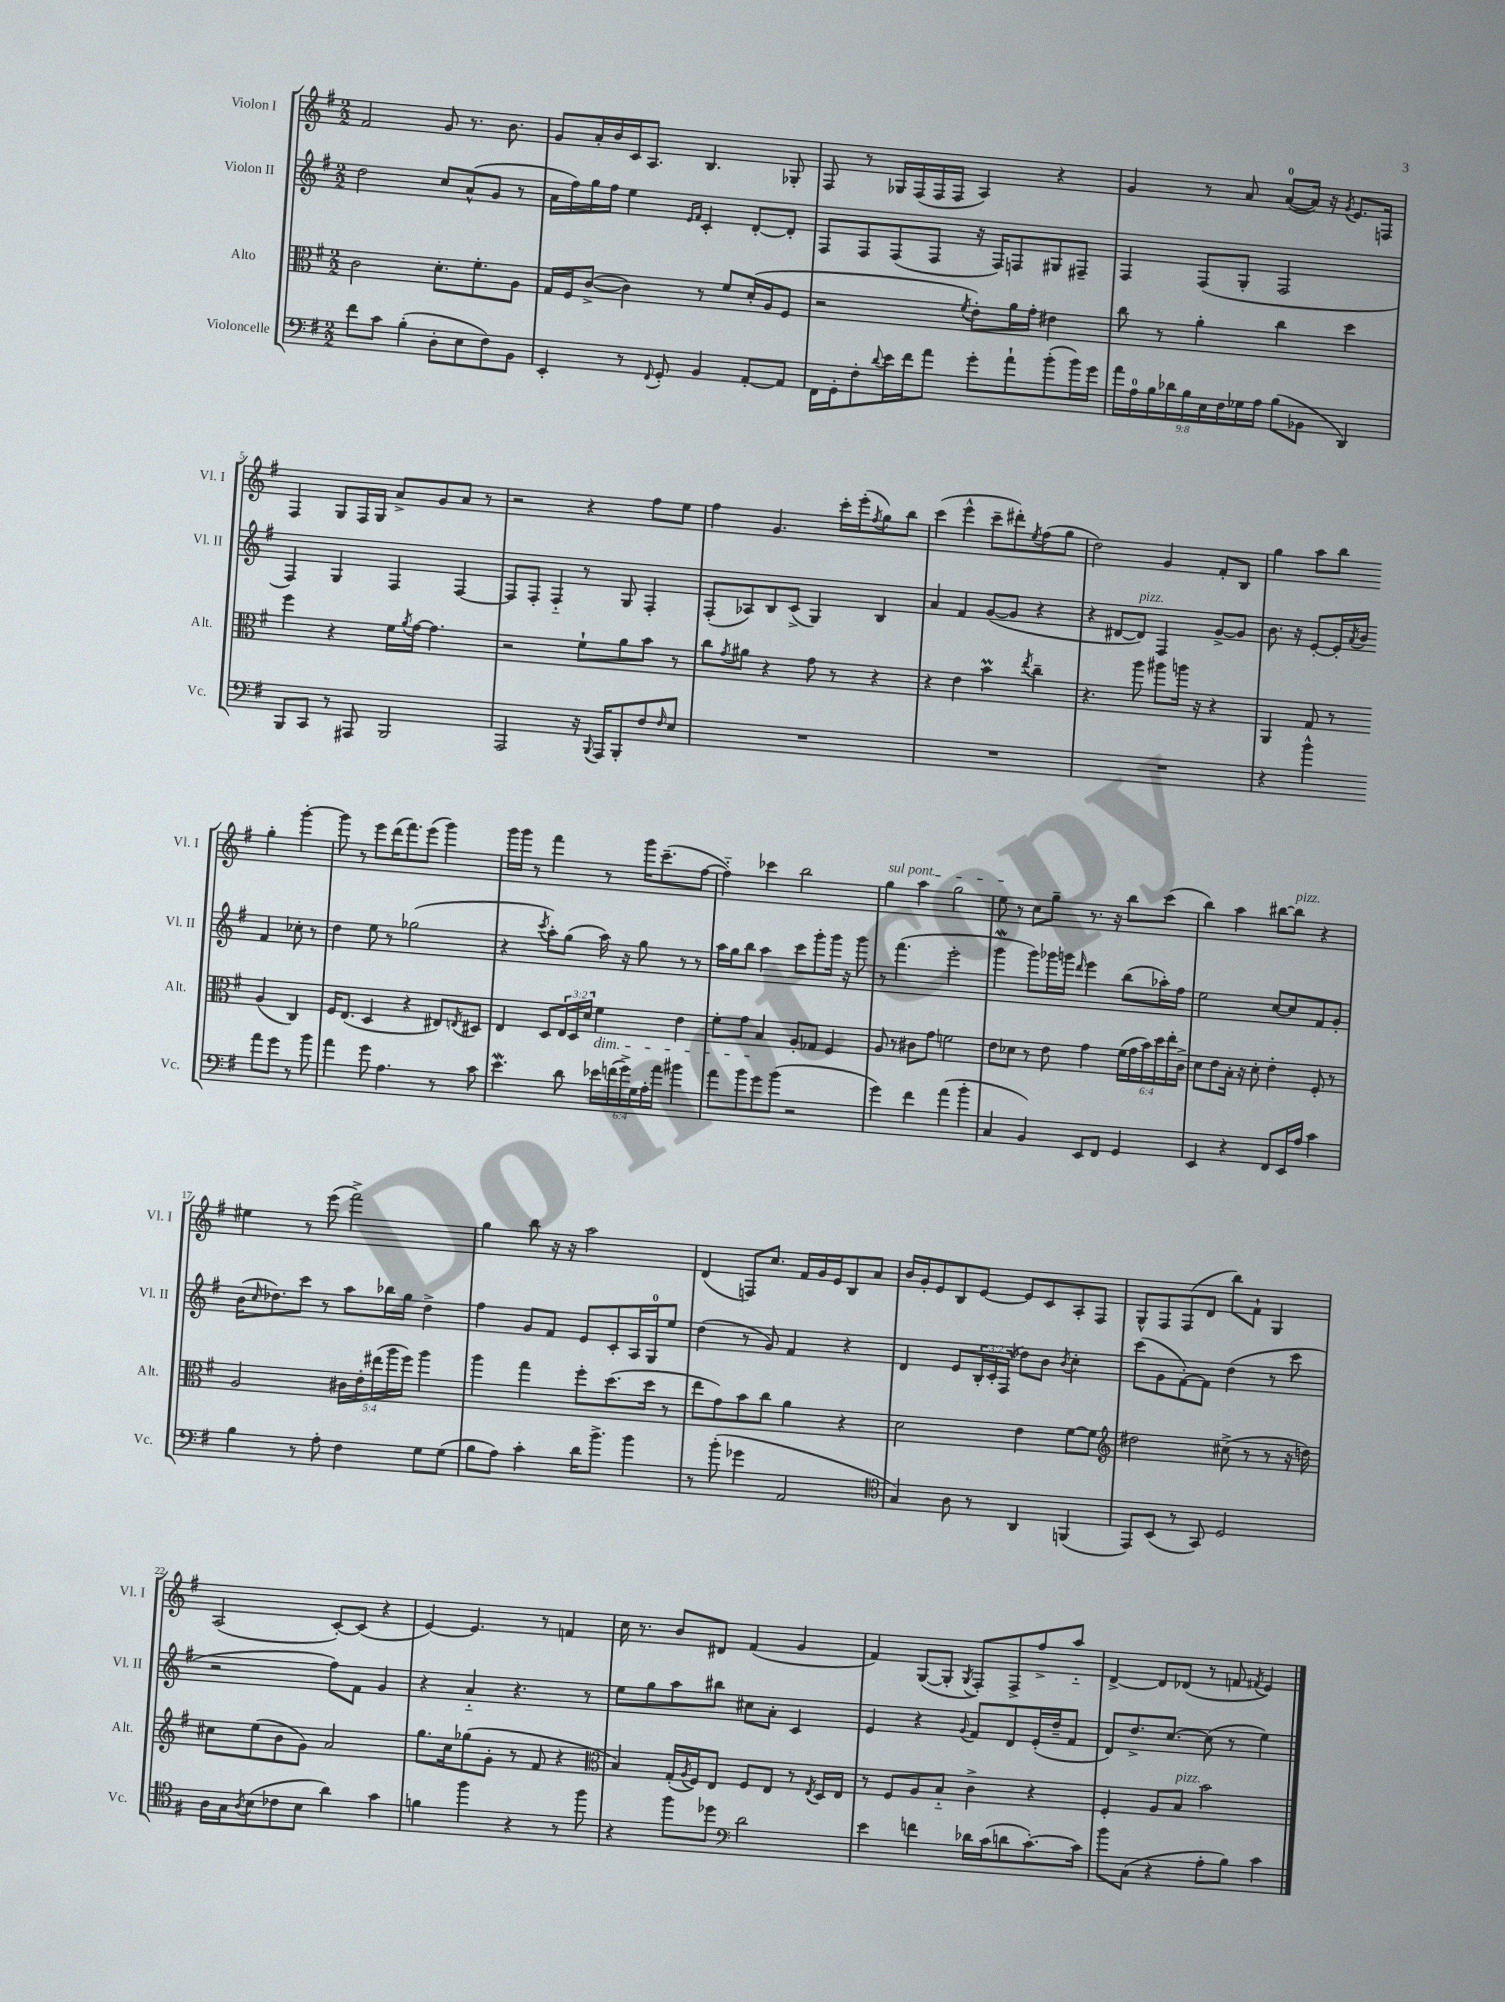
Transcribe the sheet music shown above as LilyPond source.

<<
\new StaffGroup <<
\new Staff = "s0" \with { instrumentName = "Violon I" shortInstrumentName = "Vl. I" } {
    \clef treble \key g \major \numericTimeSignature \time 2/2
    fis'2 g'8 r8. b'8. |
    g'8 a'16-. b'16 c'16 a8. b4. ges8-. |
    fis8 r8 ges16 fis16( fis16 fis16 a4) r4 |
    g'4 r8 a'8 a'8-0~( a'16) r16 \acciaccatura { g'8 } e'8. f16 |
    fis4 g8 fis16 g16 a'8-> g'8 a'8 r8 |
    r2 r4 fis''8 e''8 |
    fis''4 g'4. c'''16-. e'''16-.( \acciaccatura { fis''8 } g''8) b''8 |
    c'''4( e'''4-^ c'''8-- dis'''8-.) \acciaccatura { e''8 } fis''8( g''8 |
    d''2) g'4 fis'8-. b8 |
    g''4 a''8 b''8 g''4-. g'''4~-. |
    g'''8 r8 e'''8 d'''16( fis'''8.) e'''8( g'''4) |
    g'''16 g'''16 r8 fis'''4 r8 g'''16 c'''8.--( fis''8~ |
    fis''4-_) ces'''4 b''2 |
    \once \override TextSpanner.bound-details.left.text = \markup { \italic "sul pont." } g''4\startTextSpan a''4 g''2 |
    e''8\stopTextSpan r8 c''8 g''8-- r8. r16 b''8 c'''8( |
    b''4) a''4 bis''8~ bis''8^\markup { \italic "pizz." } r4 |
    eis''4 r8 e'''8( fis'''2->) |
    g''4 b''8 r16 r16 a''2 |
    d'4( f8) c''8. fis'16 g'16 e'16 b8 a'8 |
    b'16 g'16-. e'8 b8 e'8~ e'8 c'8 a8-. fis8 |
    g8-^ fis8 fis8( d'8 b''8) fis'8-! g4 |
    a2( c'8~-.) c'8( r4 |
    e'4~) e'4. r8 f'4 |
    c''16 r8. b'8 dis'8 fis'4( g'4 |
    fis'4) g8~( g8-. \acciaccatura { g8 } fis8-.) fis8-> fis''8-> a''8-_ |
    d'4~-> d'8 des'8( r8 f'8 \acciaccatura { fis'8 } e'4) \bar "|." |
}
\new Staff = "s1" \with { instrumentName = "Violon II" shortInstrumentName = "Vl. II" } {
    \clef treble \key g \major \numericTimeSignature \time 2/2 \override Staff.TupletNumber.text = #tuplet-number::calc-fraction-text
    d''2 c''8 a'8-^( g'8 r8 |
    a'16 fis''16) g''16 fis''16 e''4 \grace { e'16 fis'16 } c'4-. d'8~-. d'8-. |
    fis8 fis8 fis8( fis8 r16 fis16) f8 gis8 fis8-- |
    fis4 fis8( g8-. fis2 |
    fis4) g4 fis4 fis4~ |
    fis8 fis8-. fis4-_ r8 g8 fis4-. |
    fis8-.( aes8) b8 c'8->( g4) b4 |
    a'4 fis'4 g'8~( g'8 r4 |
    r4 dis'8~ dis'8^\markup { \italic "pizz." }) fis4 g'8~-> g'8 |
    b'8. r16 e'8~-. e'16-. \acciaccatura { a'8 } b'16 fis'4 ces''8-. r8 |
    d''4 e''8 r8 ges''2( |
    r4 \acciaccatura { c'''8 } a''8-.) g''8( a''16) r16 g''8 r8 r8 |
    a''16 g''16 b''8 a''4 c'''8 g'''8-. g'''16 r16 g'''8 |
    r8 fis'''4.( e'''2-. |
    g'''4\mordent g'''8) ges'''16 g'''16 \grace { d'''16 } e'''4 b''8( aes''16-.) fis''16 |
    e''2 c''8~ c''8 fis'8 g'8-. |
    b'16( \grace { c''16 } des''8.) c'''8 r8 a''8 bes''16 g''16 des''4-> |
    fis''4 g'8 fis'8 e'8 c'8-. a16 g16-0 e''8 |
    d''4( r8 g'8) fis'4 r4 |
    d'4 e'8 \tuplet 3/2 { b16-. c'16-. fis16( } des''8) b'8 \acciaccatura { b'8 } c''4-. |
    c'''8( g'8 fis'8~-.) fis'8 d''4( r8 c'''8 |
    r2 fis''8) fis'8 g'4 |
    r4 a'4-_ r4. r8 |
    e''8 g''8 a''8 bis''8 cis''8 a'8-. c'4 |
    e'4 r4 \appoggiatura { g'8 } fis'8 d'8 e'16-.( d''16-- fis'8 |
    d'8) d''8.-> c''8.~ c''8( r8 e''4) \bar "|." |
}
\new Staff = "s2" \with { instrumentName = "Alto" shortInstrumentName = "Alt." } {
    \clef alto \key g \major \numericTimeSignature \time 2/2 \override Staff.TupletNumber.text = #tuplet-number::calc-fraction-text
    c'2 d'8.-. fis'8.-. a8 |
    g16 fis16 c'8~->( c'4) r8 fis'8 d'16-.( a16 fis8 |
    r2 \acciaccatura { fis'8 } e'8-.) a'16 g'16-. eis'4 |
    c''8 r8 a'4-. c''4 d''4 |
    fis''4 r4 fis'16 \acciaccatura { a'8 } g'16~ g'4. |
    r2 fis'8-! a'8 b'8 r8 |
    c''8 \acciaccatura { g'8 } ais'8 r4 g'8 r8 r4 |
    r4 e'4 b'4\prall \acciaccatura { e''8 } c''4-- |
    r4. a''8 ais''8 a''16 r16 r4 |
    a,4 g8 r8 a4( c4) |
    fis16 e8.( d4 r4 eis8) \acciaccatura { e8 } dis8 |
    e4 d8 \tuplet 3/2 { e16 d16 d'16 } fis'4\dim e'4 |
    fis'8-. g'8 b4\! a8-. ges8 fis4 |
    a8 r8 cis'8 g'8 f'2 |
    e'8 des'8 r8 e'8 g'4 \tuplet 6/4 { fis'16( g'16 b'16) d''16 e''16-. c'16-> } |
    d'8 e'8 b16-. r16 d'8-. e'4-. fis8-. r8 |
    a2 \tuplet 5/4 { cis'16 e'16-. eis''16( a''16 fis''16) } a''4 |
    a''4 g''4 fis''8-. d''8.( d''16 r8 |
    e''8 g'8) b'8 c''8 a'4 r4 |
    d'2 e'4 fis'8~ fis'8 |
    \clef treble dis''2 cis''8->( r8 r8 r16 d''16) |
    cis''8 e''8( b'8 g'8) a'2 |
    g''8. c''16 ges''8( g'8-. r8 fis'8 r4 |
    \clef alto b4) g16-.( \acciaccatura { a8 } fis16) e8 fis8 e8 r8 \acciaccatura { e8 } d16 e16 |
    r8 fis8 a8 b8-_ c'4-> r4 |
    fis4-. a8 b8^\markup { \italic "pizz." } b'2 \bar "|." |
}
\new Staff = "s3" \with { instrumentName = "Violoncelle" shortInstrumentName = "Vc." } {
    \clef bass \key g \major \numericTimeSignature \time 2/2 \override Staff.TupletNumber.text = #tuplet-number::calc-fraction-text
    fis'8 c'8 b4-.( d8-. e8 fis8) b,8 |
    e,4-. r8 \appoggiatura { fis,8 } g,8-. b,4 a,8~-. a,8 |
    fis,16 g,16-. fis8-. \appoggiatura { d'8 } e'16 fis'16 a'8 g'8-. a'8-! b'8-.( b'16) g'16 |
    \tuplet 9/8 { a'16 a16-0 b16 des'16 b16 e16 fis16 ges16 a16 } b8( bes,8 d,4) |
    b,,8 c,8 r8 ais,,8 b,,2 |
    a,,2 r16 \appoggiatura { b,,8 } a,,16 b,,8-. fis8 \grace { fis16 } e8 |
    R1 |
    R1 |
    R1 |
    r4 b'4-^ a'8 g'8 r8 b'8 |
    a'4 g'8 a4. r8 c'8 |
    e'4.\mordent d'8 \tuplet 6/4 { ees'16 f'16( g'16->) g16 a16-. a'16 } bis'4 |
    a'8 b'8 g'8 b'8( r2 |
    g'4) fis'4 a'4( b'4-. |
    c4 b,4) e,8 fis,8 g,4 |
    e,4 r4 fis,8 e,16 a16 c'4 |
    b4 r8 a8-. fis4 g8 g8( |
    b8 a8) c'4-. d'16 b'8.-> b'4 |
    r8 b'8-.( ges'4 a,2 |
    \clef tenor g4) a8 r8 a,4 f,4( |
    e,8) b,8( r8 g,8) d2 |
    a16 g16 \acciaccatura { a8 } b8( ces'8 b8 a'4) g'4 |
    f'4 fis''4 r4 r8 fis''8 |
    r4 fis''8 des''8 \clef bass d'2 |
    e'4 f'4 des'16 c'16( d'8 c'8.~-.) c'16 |
    b'8 c8( r4 a8-. b8) c'4 \bar "|." |
}
>>
>>
